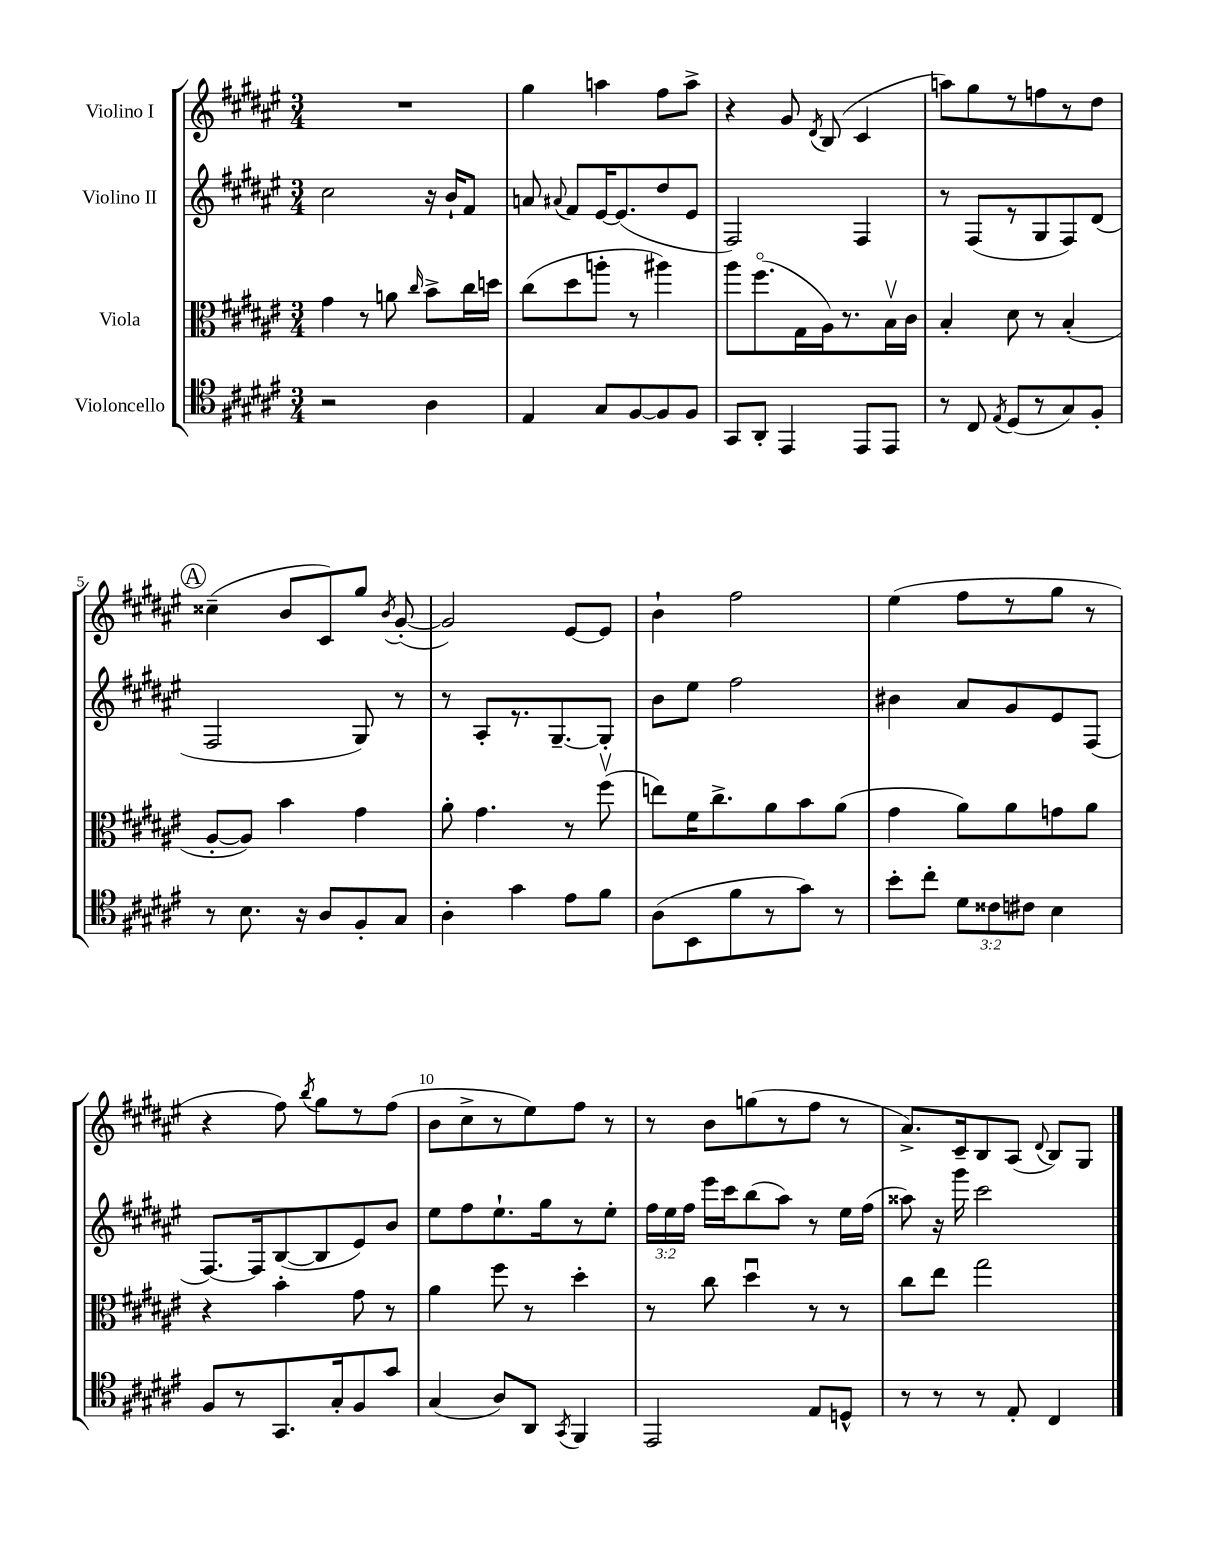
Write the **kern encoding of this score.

**kern	**kern	**kern	**kern
*staff4	*staff3	*staff2	*staff1
*clefC4	*clefC3	*clefG2	*clefG2
*k[f#c#g#d#a#e#]	*k[f#c#g#d#a#e#]	*k[f#c#g#d#a#e#]	*k[f#c#g#d#a#e#]
*M3/4	*M3/4	*M3/4	*M3/4
2r	4g#	2cc#	2.r
.	8r	.	.
.	8a	.	.
.	16qqcc#	.	.
4A#	8b^	16r	.
.	.	16b`	.
.	16cc#	8f#	.
.	16dd	.	.
=	=	=	=
4E#	(8cc#	8a	4gg#
.	.	8qqa#	.
.	8dd#	8f#	.
8G#	8aa'	[16e#	4aa
.	.	(8.e#]	.
[8F#	8r	.	.
8F#]	4aa#)	8dd#	8ff#
8F#	.	8e#	8aa^
=	=	=	=
8GG#	8aa#	2F#)	4r
8AA#'	(8.ff#o	.	.
4EE#	.	.	8g#
.	16G#	.	.
.	.	.	8qd#
.	16A#)	.	(8B
.	8.r	.	.
8EE#	.	4F#	4c#
8EE#	16Bv	.	.
.	16c#	.	.
=	=	=	=
8r	4B'	8r	8aa)
8C#	.	(8F#	8gg#
8qE#	.	.	.
(8D#	8d#	8r	8r
8r	8r	8G#	8ff
8G#)	(4B'	8F#)	8r
8F#'	.	(8d#	8dd#
=	=	=	=
8r	[8A#'	2F#	(4cc##~
8.B	8A#])	.	.
.	4b	.	8b
16r	.	.	.
8A#	.	.	8c#)
8F#'	4g#	8G#)	8gg#
.	.	.	8qb
8G#	.	8r	([8g#'
=	=	=	=
4A#'	8a#'	8r	2g#])
.	4.g#	8A#'	.
4g#	.	8.r	.
.	.	[8.G#~	.
8e#	8r	.	[8e#
8f#	(8ff#v	8G#']	8e#]
=	=	=	=
(8A#	8ee)	8b	4b`
8BB	16f#	8ee#	.
.	8.cc#^	.	.
8f#	.	2ff#	2ff#
8r	8a#	.	.
8g#)	8b	.	.
8r	(8a#	.	.
=	=	=	=
8b'	4g#	4b#	(4ee#
8cc#'	.	.	.
12d#	8a#)	8a#	8ff#
12c##	.	.	.
.	8a#	8g#	8r
12c#	.	.	.
4B	8g	8e#	8gg#
.	8a#	(8F#	8r
=	=	=	=
8F#	4r	[8.F#)	4r
8r	.	.	.
.	.	16F#]	.
8.GG#	4b'	([8B	8ff#)
.	.	.	8qbb
.	.	8B]	8gg#
16G#'	.	.	.
8F#	8g#	8e#)	8r
8g#	8r	8b	(8ff#
=	=	=	=
(4G#	4a#	8ee#	8b
.	.	8ff#	8cc#^
8A#)	8ff#	8.ee#`	8r
8AA#	8r	.	8ee#)
.	.	16gg#	.
8qGG#	.	.	.
4FF#	4dd#'	8r	8ff#
.	.	8ee#'	8r
=	=	=	=
2EE#	8r	24ff#	8r
.	.	24ee#	.
.	.	24ff#	.
.	8cc#	16eee#	8b
.	.	16ccc#	.
.	4dd#u	(8bb	(8gg
.	.	8aa#)	8r
8E#	8r	8r	8ff#
8D^^	8r	16ee#	8r
.	.	(16ff#	.
=	=	=	=
8r	8cc#	8aa##)	8.a#^)
8r	8ee#	16r	.
.	.	16ggg#	16c#~
8r	2gg#	2ccc#	8B
8E#'	.	.	(8A#
.	.	.	8qqd#
4C#	.	.	8B)
.	.	.	8G#
==	==	==	==
*-	*-	*-	*-
